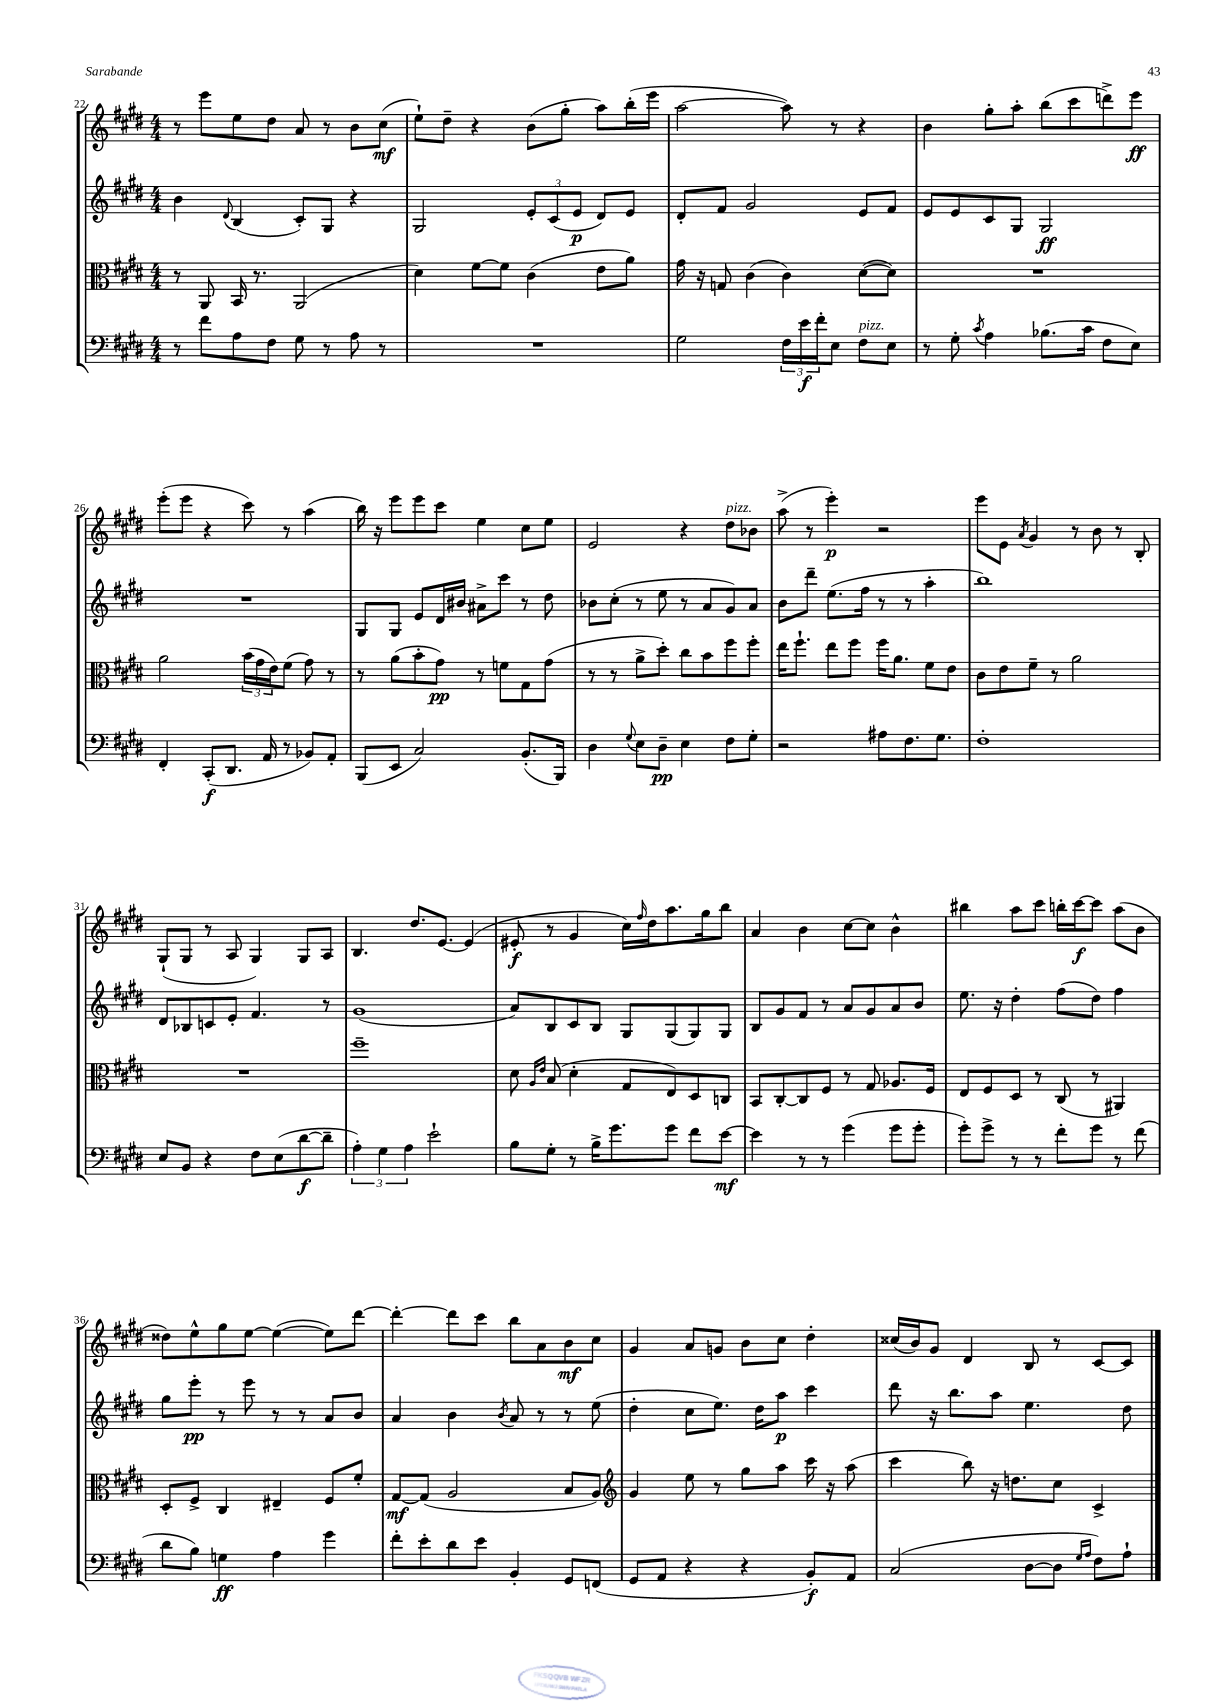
<<
\new StaffGroup <<
\new Staff = "s0" {
    \clef treble \key e \major \numericTimeSignature \time 4/4
    r8 e'''8 e''8 dis''8 a'8 r8 b'8 cis''8\mf( |
    e''8-!) dis''8-- r4 b'8( gis''8-. a''8) b''16-.( e'''16 |
    a''2~ a''8) r8 r4 |
    b'4 gis''8-. a''8-. b''8( cis'''8 d'''8->) e'''8\ff |
    e'''8-.( e'''8 r4 cis'''8) r8 a''4( |
    b''16) r16 e'''8 e'''8 cis'''8 e''4 cis''8 e''8 |
    e'2 r4 dis''8^\markup { \italic "pizz." } bes'8 |
    a''8->( r8 e'''4-.\p) r2 |
    e'''8 e'8 \acciaccatura { a'8 } gis'4 r8 b'8 r8 b8-. |
    gis8-!( gis8 r8 a8 gis4) gis8 a8 |
    b4. dis''8. e'8.~ e'4( |
    eis'8-.\f r8 gis'4 cis''16) \grace { fis''16 } dis''16 a''8. gis''16 b''8 |
    a'4 b'4 cis''8~ cis''8 b'4-^ |
    bis''4 a''8 cis'''8 b''16-. cis'''16~\f cis'''8 a''8( b'8 |
    disis''8) e''8-^ gis''8 e''8~ e''4~( e''8) dis'''8~ |
    dis'''4~-. dis'''8 cis'''8 b''8 a'8 b'8\mf cis''8 |
    gis'4 a'8 g'8 b'8 cis''8 dis''4-. |
    cisis''16( b'16) gis'8 dis'4 b8 r8 cis'8~ cis'8 \bar "|." |
}
\new Staff = "s1" {
    \clef treble \key e \major \numericTimeSignature \time 4/4
    b'4 \appoggiatura { dis'8 } b4( cis'8-.) gis8 r4 |
    gis2 \tuplet 3/2 { e'8-. cis'8( e'8\p } dis'8) e'8 |
    dis'8-. fis'8 gis'2 e'8 fis'8 |
    e'8 e'8 cis'8 gis8 gis2\ff |
    R1 |
    gis8 gis8 e'8 dis'16 bis'16 ais'8-> cis'''8 r8 dis''8 |
    bes'8 cis''8-.( r8 e''8 r8 a'8 gis'8) a'8 |
    b'8 dis'''8-- e''8.( fis''16 r8 r8 a''4-. |
    b''1) |
    dis'8 bes8 c'8 e'8-. fis'4. r8 |
    gis'1( |
    a'8) b8 cis'8 b8 gis8 gis8( gis8) gis8 |
    b8 gis'8 fis'8 r8 a'8 gis'8 a'8 b'8 |
    e''8. r16 dis''4-. fis''8( dis''8) fis''4 |
    gis''8 e'''8-.\pp r8 e'''8 r8 r8 a'8 b'8 |
    a'4 b'4 \acciaccatura { b'8 } a'8 r8 r8 e''8( |
    dis''4-. cis''8 e''8.) dis''16 a''8\p cis'''4 |
    dis'''8 r16 b''8. a''8 e''4. dis''8 \bar "|." |
}
\new Staff = "s2" {
    \clef alto \key e \major \numericTimeSignature \time 4/4
    r8 a,8 b,16 r8. a,2( |
    dis'4) fis'8~ fis'8 cis'4( e'8 a'8) |
    gis'16 r16 g8 cis'4( cis'4) dis'8~( dis'8) |
    R1 |
    a'2 \tuplet 3/2 { b'16( gis'16 e'16) } fis'8( gis'8) r8 |
    r8 a'8( b'8-. gis'8\pp) r8 f'8 gis8 gis'8( |
    r8 r8 a'8-> dis''8-.) cis''8 b'8 fis''8 fis''8-. |
    e''16 fis''8.-! e''8 fis''8 fis''16 a'8. fis'8 e'8 |
    cis'8 e'8 fis'8-- r8 a'2 |
    R1 |
    fis''1-- |
    dis'8 \grace { a16 e'16 } b8( dis'4-. gis8 e8) dis8 c8 |
    b,8 cis8~-. cis8 fis8 r8 gis8 aes8. fis16 |
    e8 fis8 dis8 r8 cis8( r8 ais,4) |
    dis8-. fis8-> cis4 eis4-- fis8 fis'8-. |
    gis8~\mf gis8( a2 b8 a8) |
    \clef treble gis'4 e''8 r8 gis''8 a''8 cis'''16 r16 a''8( |
    cis'''4 b''8) r16 d''8. cis''8 cis'4-> \bar "|." |
}
\new Staff = "s3" {
    \clef bass \key e \major \numericTimeSignature \time 4/4
    r8 fis'8 a8 fis8 gis8 r8 a8 r8 |
    R1 |
    gis2 \tuplet 3/2 { fis16 e'16\f fis'16-. } e8 fis8^\markup { \italic "pizz." } e8 |
    r8 gis8-. \acciaccatura { cis'8 } a4 bes8.( cis'16 fis8 e8) |
    fis,4-. cis,8-.\f( dis,8. a,16 r8 bes,8) a,8-. |
    b,,8( e,8 cis2) b,8.-.( b,,16) |
    dis4 \appoggiatura { gis8 } e8 dis8--\pp e4 fis8 gis8-. |
    r2 ais8 fis8. gis8. |
    fis1-. |
    e8 b,8 r4 fis8 e8( dis'8~\f dis'8-- |
    \tuplet 3/2 { a4-.) gis4 a4 } e'2-! |
    b8 gis8-. r8 b16-> gis'8. gis'8 fis'8 e'8~\mf |
    e'4 r8 r8 gis'4( gis'8 gis'8-. |
    gis'8-.) gis'8-> r8 r8 fis'8-. gis'8 r8 fis'8( |
    dis'8 b8) g4\ff a4 gis'4 |
    fis'8-. e'8-. dis'8 e'8 b,4-. gis,8 f,8( |
    gis,8 a,8 r4 r4 b,8-.\f) a,8 |
    cis2( dis8~ dis8 \grace { gis16 a16 } fis8) a8-! \bar "|." |
}
>>
>>
\layout { \context { \Score currentBarNumber = #22 } }
